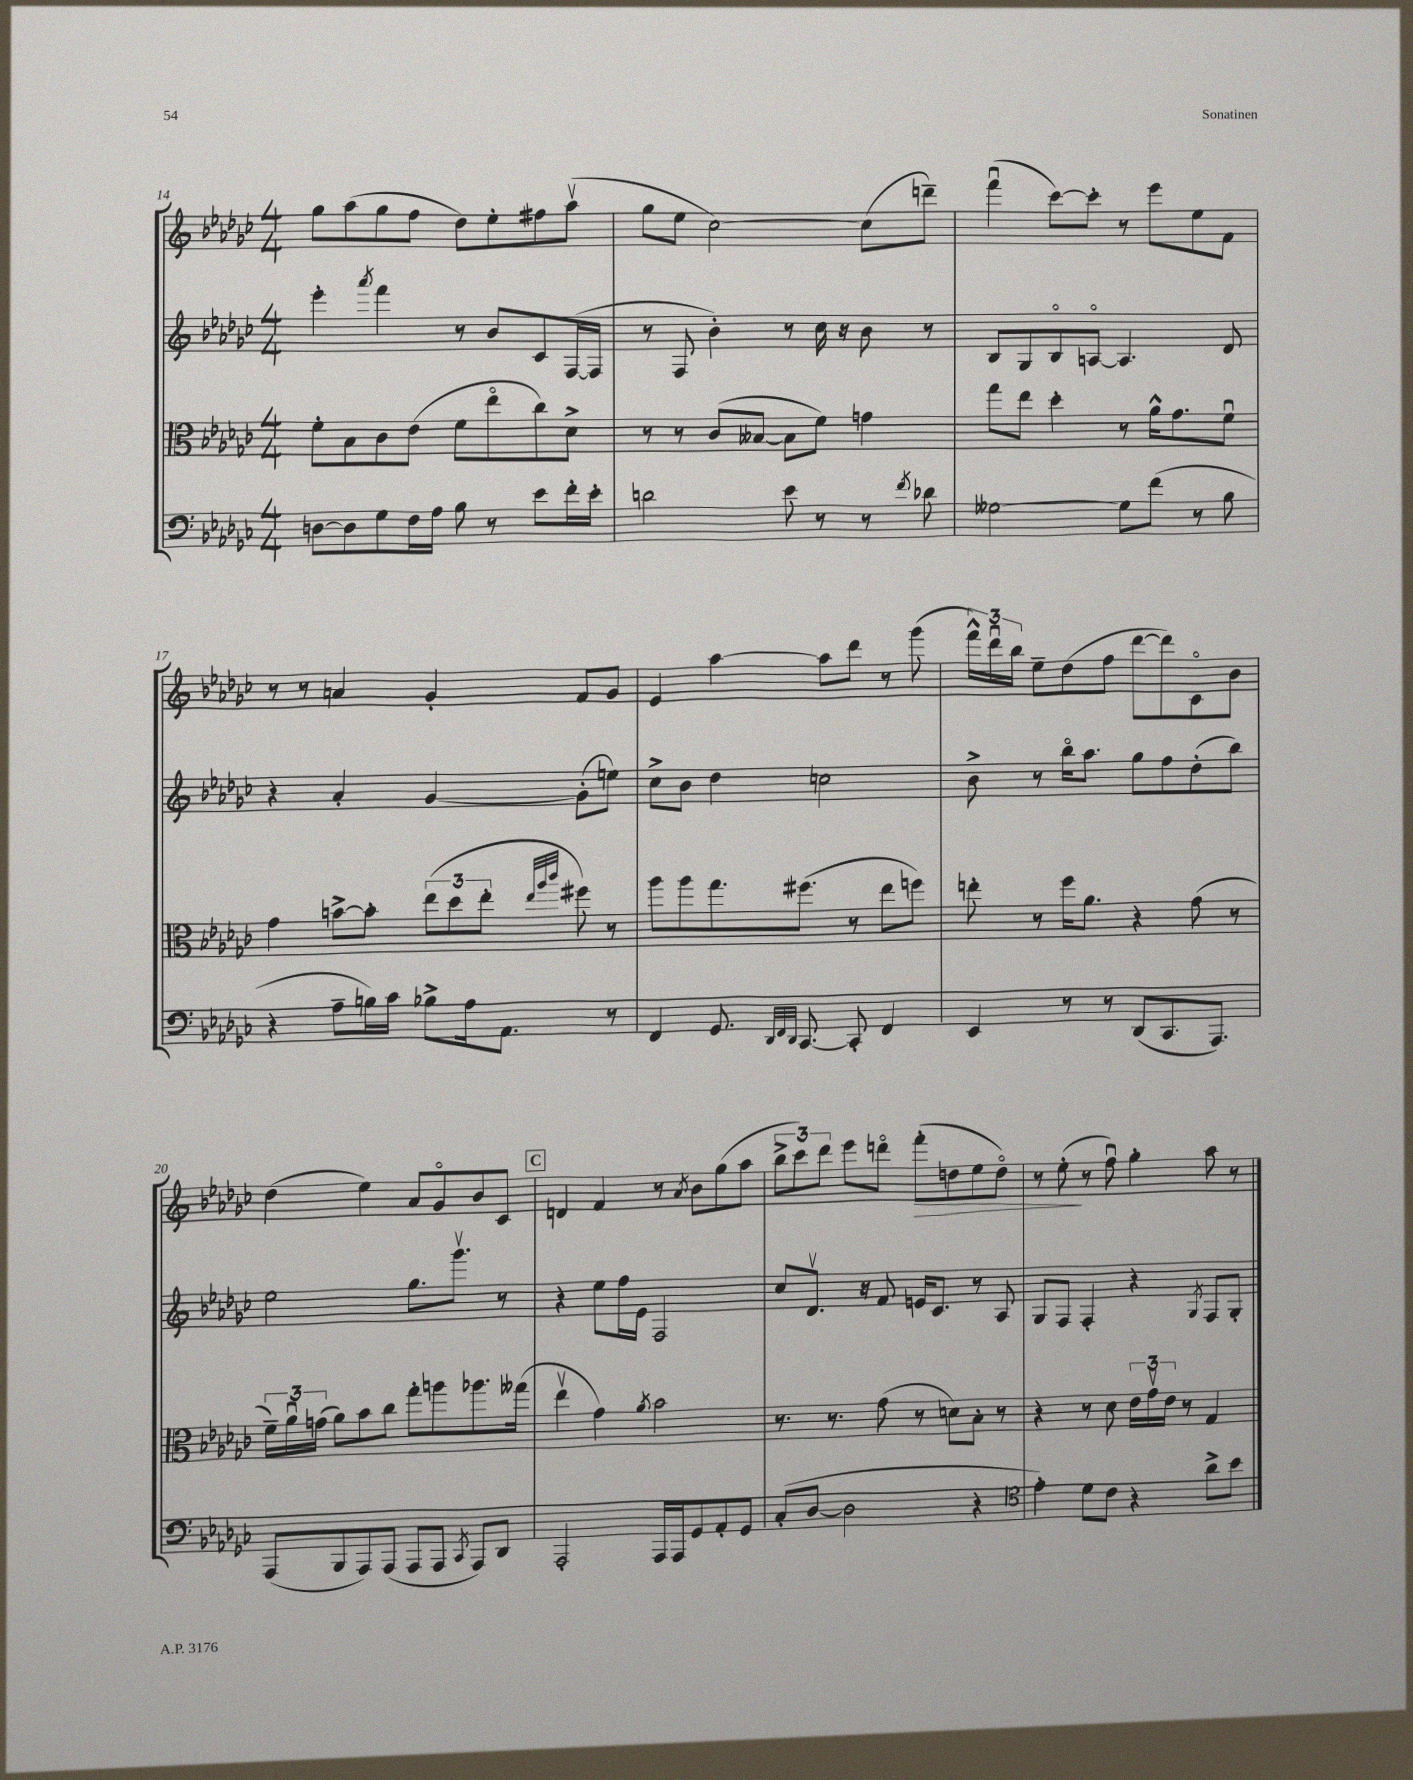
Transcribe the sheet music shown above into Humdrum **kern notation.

**kern	**kern	**kern	**kern	**dynam
*part4	*part3	*part2	*part1	*part1
*staff4	*staff3	*staff2	*staff1	*staff1
*clefF4	*clefC3	*clefG2	*clefG2	*
*k[b-e-a-d-g-c-]	*k[b-e-a-d-g-c-]	*k[b-e-a-d-g-c-]	*k[b-e-a-d-g-c-]	*
*M4/4	*M4/4	*M4/4	*M4/4	*
=14	=14	=14	=14	=14
[8Dn\L	8f'\L	4eee-'\	8gg-\L	.
8D\]	8B-\	.	(8aa-\	.
.	.	8qaaa-/	.	.
8G-\	8c-\	4fff\	8gg-\	.
16F\L	(8e-\J	.	8ff\J	.
16A-\JJ	.	.	.	.
8B-\	8f\L	8r	8dd-\L)	.
8r	8ee-\	8b-/L	8ee-'\	.
8e-\L	8cc-\)	8c-/	8ff#X\	.
16f'\L	8d-^\J	([16F/L	(8aa-v\J	.
16e-'\JJ	.	16F/JJ]	.	.
=15	=15	=15	=15	=15
2dn\	8r	8r	8gg-\L	.
.	8r	8F/	8ee-\J	.
.	(8c-/L	4b-'\)	[2cc-\)	.
.	[8B--X/J	.	.	.
8e-\	8B--\L]	8r	.	.
8r	8f\J)	16cc-\	.	.
.	.	16r	.	.
8r	4gn\	8b-\	(8cc-\L]	.
8qf/	.	.	.	.
8d-X\	.	8r	8dddn~\J)	.
=16	=16	=16	=16	=16
[2G--X\	8gg-\L	8B-/L	(4fffu\	.
.	8ee-\J	8G-/	.	.
.	4dd-'\	8B-/	[8ccc-\L)	.
.	.	[8An/J	8ccc-'\J]	.
8G--\L]	8r	4.A/]	8r	.
(8f\J	16a-^^\KL	.	8eee-\L	.
.	8.g-\	.	.	.
8r	.	.	8ee-\	.
8B-\	8fu\J	8d-/	8f\J	.
!!LO:LB:g=z
=17	=17	=17	=17	=17
4r	4g-\	4r	8r	.
.	.	.	8r	.
8A-~\L	[8bn^\L	4a-'/	4an/	.
16Bn\L)	8b'\J]	.	.	.
16c-\JJ	.	.	.	.
8B-X^\L	(12ee-\L	[4g-/	4g-'/	.
.	12dd-\	.	.	.
16A-\k	.	.	.	.
.	12ee-'\J	.	.	.
8.AA-\J	.	.	.	.
.	32qqee-/LLL	.	.	.
.	32qqaa-/	.	.	.
.	32qqccc-/JJJ	.	.	.
.	8ff#X\)	(8g-'\L]	8f/L	.
8r	8r	8een\J)	8g-/J	.
=18	=18	=18	=18	=18
4FF/	8aa-\L	8cc-^\L	4e-/	.
.	8aa-\	8b-\J	.	.
8.GG-/	8.gg-\	4dd-\	[4aa-\	.
32qqDD-/LLL	.	.	.	.
32qqFF/	.	.	.	.
32qqDD-/JJJ	.	.	.	.
[8.CC-/	(8.ff#X\J	.	.	.
.	.	2ccn\	8aa-\L]	.
8CC-'/]	8r	.	8ddd-\J	.
4FF/	8ee-\L	.	8r	.
.	8ffn\J)	.	(8ggg-\	.
=19	=19	=19	=19	=19
4EE-/	8een'\	8b-^\	24fff^^\LL)	.
.	.	.	24ddd-u\	.
.	.	.	24bb-\JJ	.
.	8r	8r	8ee-~\L	.
8r	16ff\KL	16bb-\KL	(8dd-\	.
.	8.a-\J	8.aa-\J	.	.
8r	.	.	8ff\J	.
(8DD-/L	4r	8gg-\L	[8ddd-\L	.
8.CC-/	.	8ff\	8ddd-\])	.
.	(8g-\	(8dd-'\	8c-\	.
8.AAA-/J)	.	.	.	.
.	8r	8bb-\J)	8b-\J	.
!!LO:LB:g=z
=20	=20	=20	=20	=20
(8AAA-/L	24f~\LL)	2ee-\	(4dd-\	.
.	24a-u\	.	.	.
.	(24gn\JJ	.	.	.
8BBB-/	8a-\L)	.	.	.
8AAA-/)	8b-\	.	4ee-\)	.
(8AAA-/J	8cc-\J	.	.	.
8AAA-/L	8gg-'\L	8.gg-\L	8a-/L	.
8AAA-/J	8aan\	.	8g-/	.
.	.	8.ggg-v\J	.	.
8qCC-/	.	.	.	.
8AAA-/L)	8.aa-X\	.	8b-/	.
8DD-/J	.	8r	8c-/J	.
.	(16gg--X\Jk	.	.	.
!!LO:REH:place=s1:t=C
=21	=21	=21	=21	=21
2AAA-'/	4ee-v\	4r	4dn/	.
.	4g-\)	8ee-\L	4f/	.
.	.	16ff\L	.	.
.	.	16e-\JJ	.	.
.	8qa-/	.	.	.
16AAA-/LL	2b-\	2F/	8r	.
16AAA-/J	.	.	.	.
.	.	.	8qa-/	.
8GG-/	.	.	8b-\L	.
8AA-'/	.	.	(8gg-\	.
8GG-/J	.	.	8aa-\J	.
=22	=22	=22	=22	=22
(8C-'/L	8.r	8cc-/L	12bb-^\L	.
.	.	.	12ccc-\)	.
[8D-/J	.	8.d-v/J	.	.
.	.	.	12ddd-\J	.
.	8.r	.	.	.
2D-\]	.	.	8eee-\L	.
.	.	16r	.	.
.	(8g-\	8f/	8dddn\J	.
!	!	!	!	!LO:HP:b
.	8r	16en/KL	(8fff'\L	>
.	.	8.c-/J	.	.
.	8dn\L)	.	8ddn\	.
4r	8B-'\J	8r	8ee-\	.
.	8r	8A-/	8dd\J)	.
=23	=23	=23	=23	=23
*clefC4	*	*	*	*
4e-'\)	4r	8G-/L	8r	.
.	.	8F/J	(8ee-'\	.
8d-\L	8r	4F'/	8r	]
8c-\J	8d-\	.	8ffu\)	.
4r	24e-\LL	4r	4gg-'\	.
.	24g-v\	.	.	.
.	24e-\JJ	.	.	.
.	8r	.	.	.
.	.	8qG-/	.	.
8a-^\L	4G-/	8F/L	8aa-\	.
8b-\J	.	8G-'/J	8r	.
==	==	==	==	==
*-	*-	*-	*-	*-
